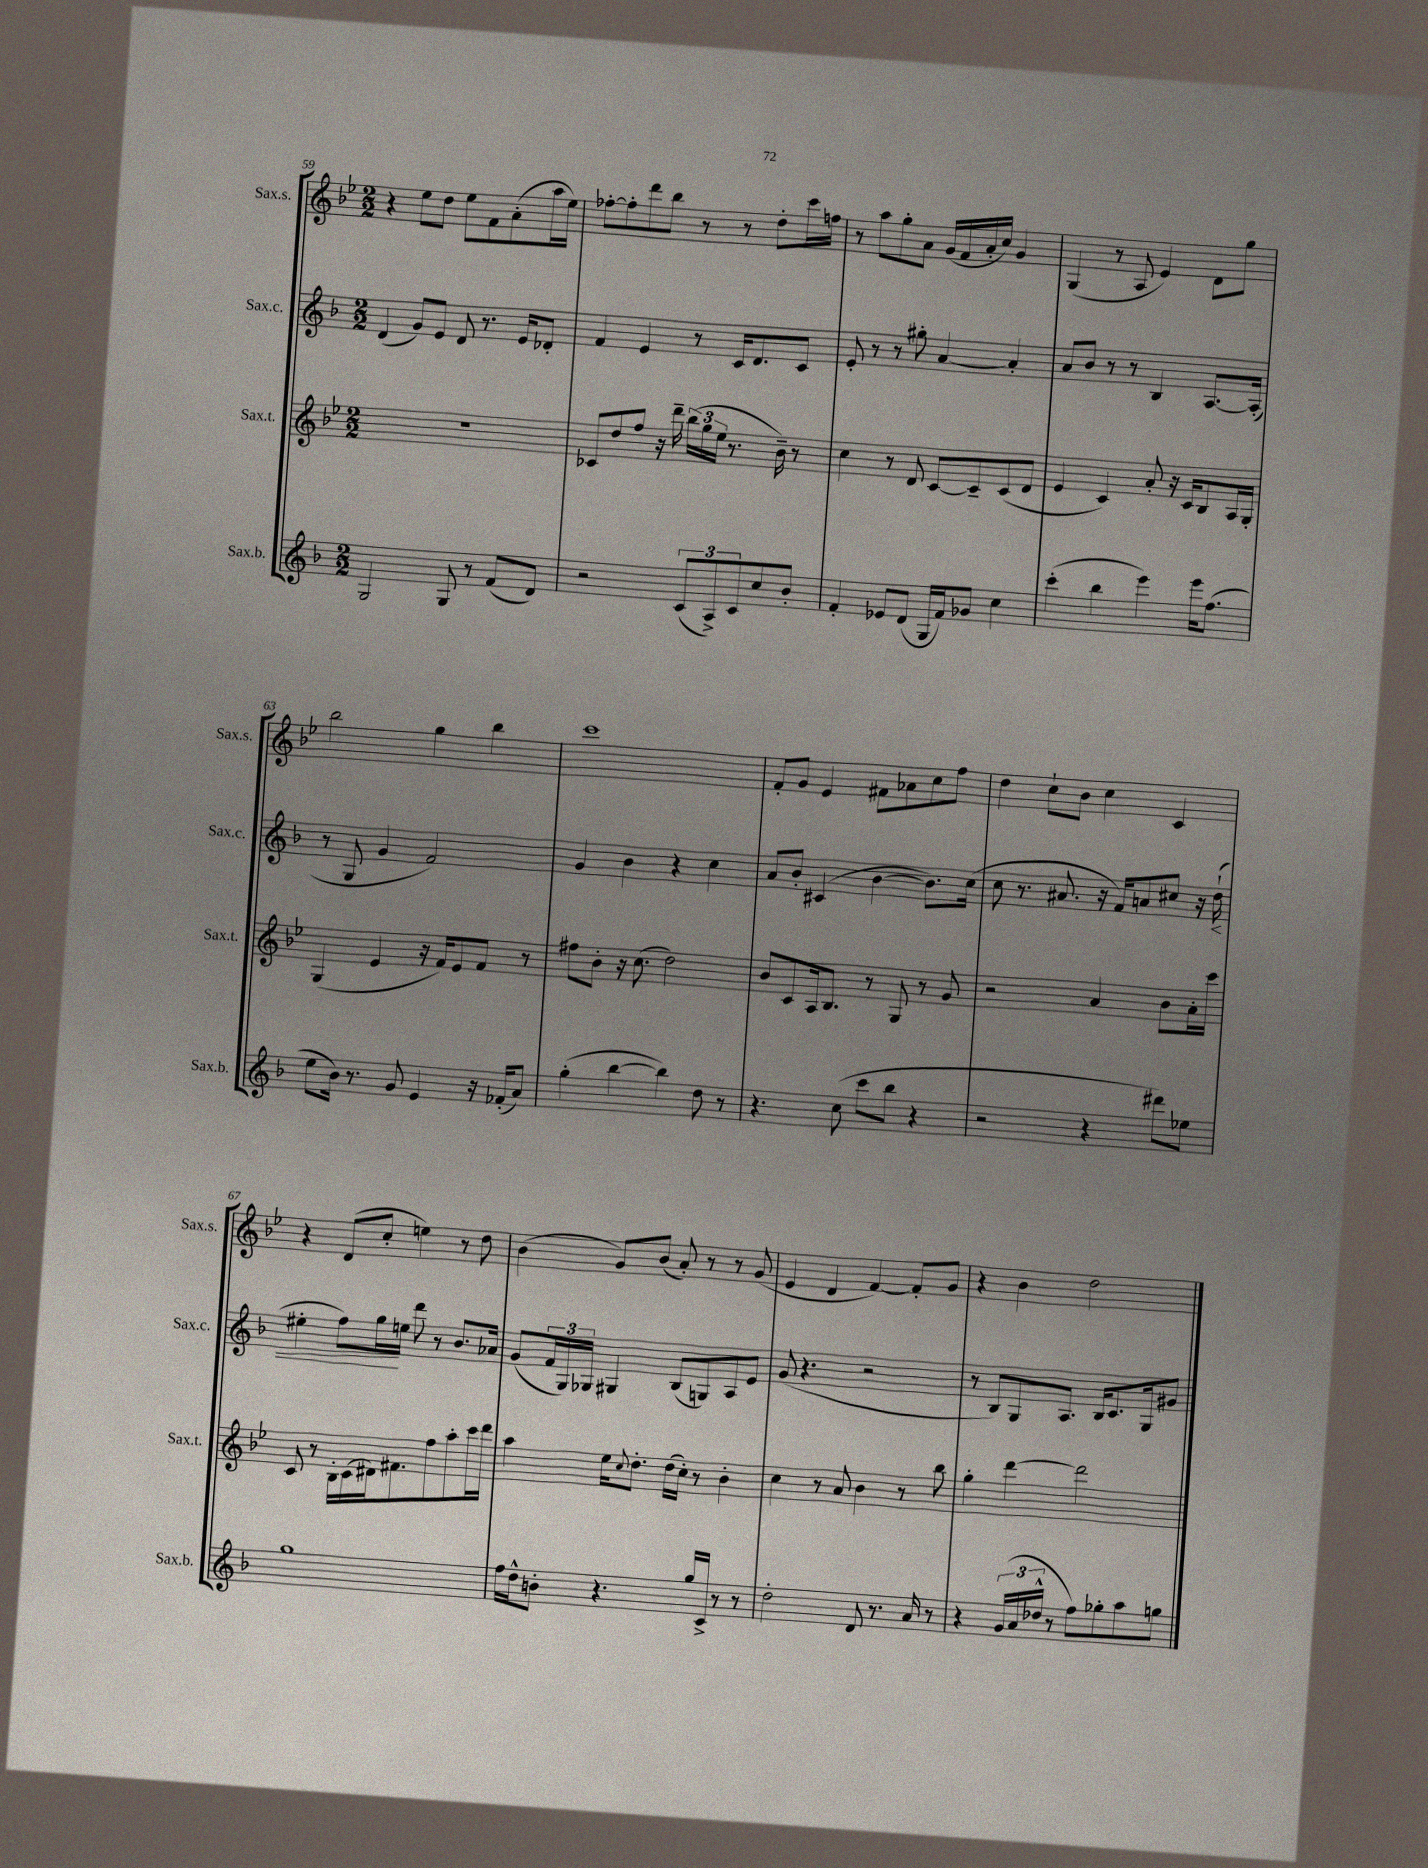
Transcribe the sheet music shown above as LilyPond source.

<<
\new StaffGroup <<
\new Staff = "s0" \with { instrumentName = "Sax.s." shortInstrumentName = "Sax.s." } {
    \clef treble \key bes \major \numericTimeSignature \time 2/2
    r4 ees''8 d''8 ees''8 f'8 a'8-.( a''16 ees''16) |
    fes''8~-. fes''8-. d'''8 bes''8 r8 r8 d''8-. c'''16 f''16 |
    r8 a''8 g''8-. a'8 g'16( f'16 a'16-. c''16) g'4 |
    g4( r8 a8 ees'4) d'8 g''8 |
    bes''2 g''4 bes''4 |
    c'''1 |
    f'8-. g'8 ees'4 fis'8 aes'8 c''8 f''8 |
    d''4 c''8-! bes'8 c''4 c'4 |
    r4 d'8( c''8-. e''4) r8 d''8 |
    bes'4( g'8) bes'8( a'8-.) r8 r8 g'8( |
    ees'4 d'4 f'4~) f'8-. g'8 |
    r4 bes'4 d''2 \bar "|." |
}
\new Staff = "s1" \with { instrumentName = "Sax.c." shortInstrumentName = "Sax.c." } {
    \clef treble \key f \major \numericTimeSignature \time 2/2
    d'4( g'8) e'8 d'8 r8. e'16 des'8-. |
    f'4 e'4 r8 c'16 d'8. c'8 |
    e'8-. r8 r8 gis''8-. a'4~ a'4-. |
    a'8 bes'8 r8 r8 bes4 a8.~ a16-.( |
    r8 g8 g'4 f'2) |
    g'4 bes'4 r4 c''4 |
    a'8 bes'8-. cis'4( bes'4~ bes'8.) c''16( |
    c''8 r8. ais'8. r16 f'16) a'8 cis''8 r16 d''16-!\<( |
    eis''4-. f''8) g''16\! e''16 d'''8 r8 bes'8. aes'16 |
    g'8( \tuplet 3/2 { f'16 g16) ges16 } gis4 bes8( g8) a8 e'8 |
    g'8( r4. r2 |
    r8 bes8) g8 a8. bes16 c'8. g16 gis'8 \bar "|." |
}
\new Staff = "s2" \with { instrumentName = "Sax.t." shortInstrumentName = "Sax.t." } {
    \clef treble \key bes \major \numericTimeSignature \time 2/2
    r1 |
    ces'8 d''8 f''8 r16 d'''16-- \tuplet 3/2 { bes''16( g''16 ees''16 } r8. bes'16--) r8 |
    c''4 r8 d'8 c'8~ c'8-- c'8( d'8 |
    ees'4 c'4) a'8-. r16 c'16 bes8 a16 g16-. |
    g4( ees'4 r16 f'16) ees'8 f'8 r8 |
    fis''8 bes'8-. r16 c''8.( d''2) |
    bes'8 c'8 a16 bes8. r8 g8 r8 g'8 |
    r2 a'4 bes'8 a'16-. c'''16 |
    c'8 r8 bes16-. c'16( dis'16) fis'8. f''8 a''8-. c'''16 d'''16 |
    a''4 ees''16 \appoggiatura { c''8 } d''8.-. d''16( c''16-.) r8 bes'4-. |
    c''4 r8 a'8 bes'4 r8 bes''8 |
    g''4-. d'''4~ d'''2 \bar "|." |
}
\new Staff = "s3" \with { instrumentName = "Sax.b." shortInstrumentName = "Sax.b." } {
    \clef treble \key f \major \numericTimeSignature \time 2/2
    g2 g8 r8 f'8( d'8) |
    r2 \tuplet 3/2 { c'8( a8->) c'8 } c''8 bes'8-. |
    f'4-. ees'8 d'8( g16 f'16) ges'8 c''4 |
    c'''4-.( bes''4 e'''4) e'''16 f''8.( |
    e''8 bes'16) r8. g'8 e'4 r16 fes'16-.( a'8) |
    g''4-.( bes''4~ bes''4) d''8 r8 |
    r4. c''8( c'''8 bes''8 r4 |
    r2 r4 dis'''8) ees''8 |
    g''1 |
    f''16 d''16-^ b'8-. r4. g''16 c'16-> r8 r8 |
    d''2-. d'8 r8. a'16 r8 |
    r4 \tuplet 3/2 { g'16( a'16 des''16-^ } r8 f''8) ges''8-. a''8 g''8 \bar "|." |
}
>>
>>
\layout { \context { \Score currentBarNumber = #59 } }
